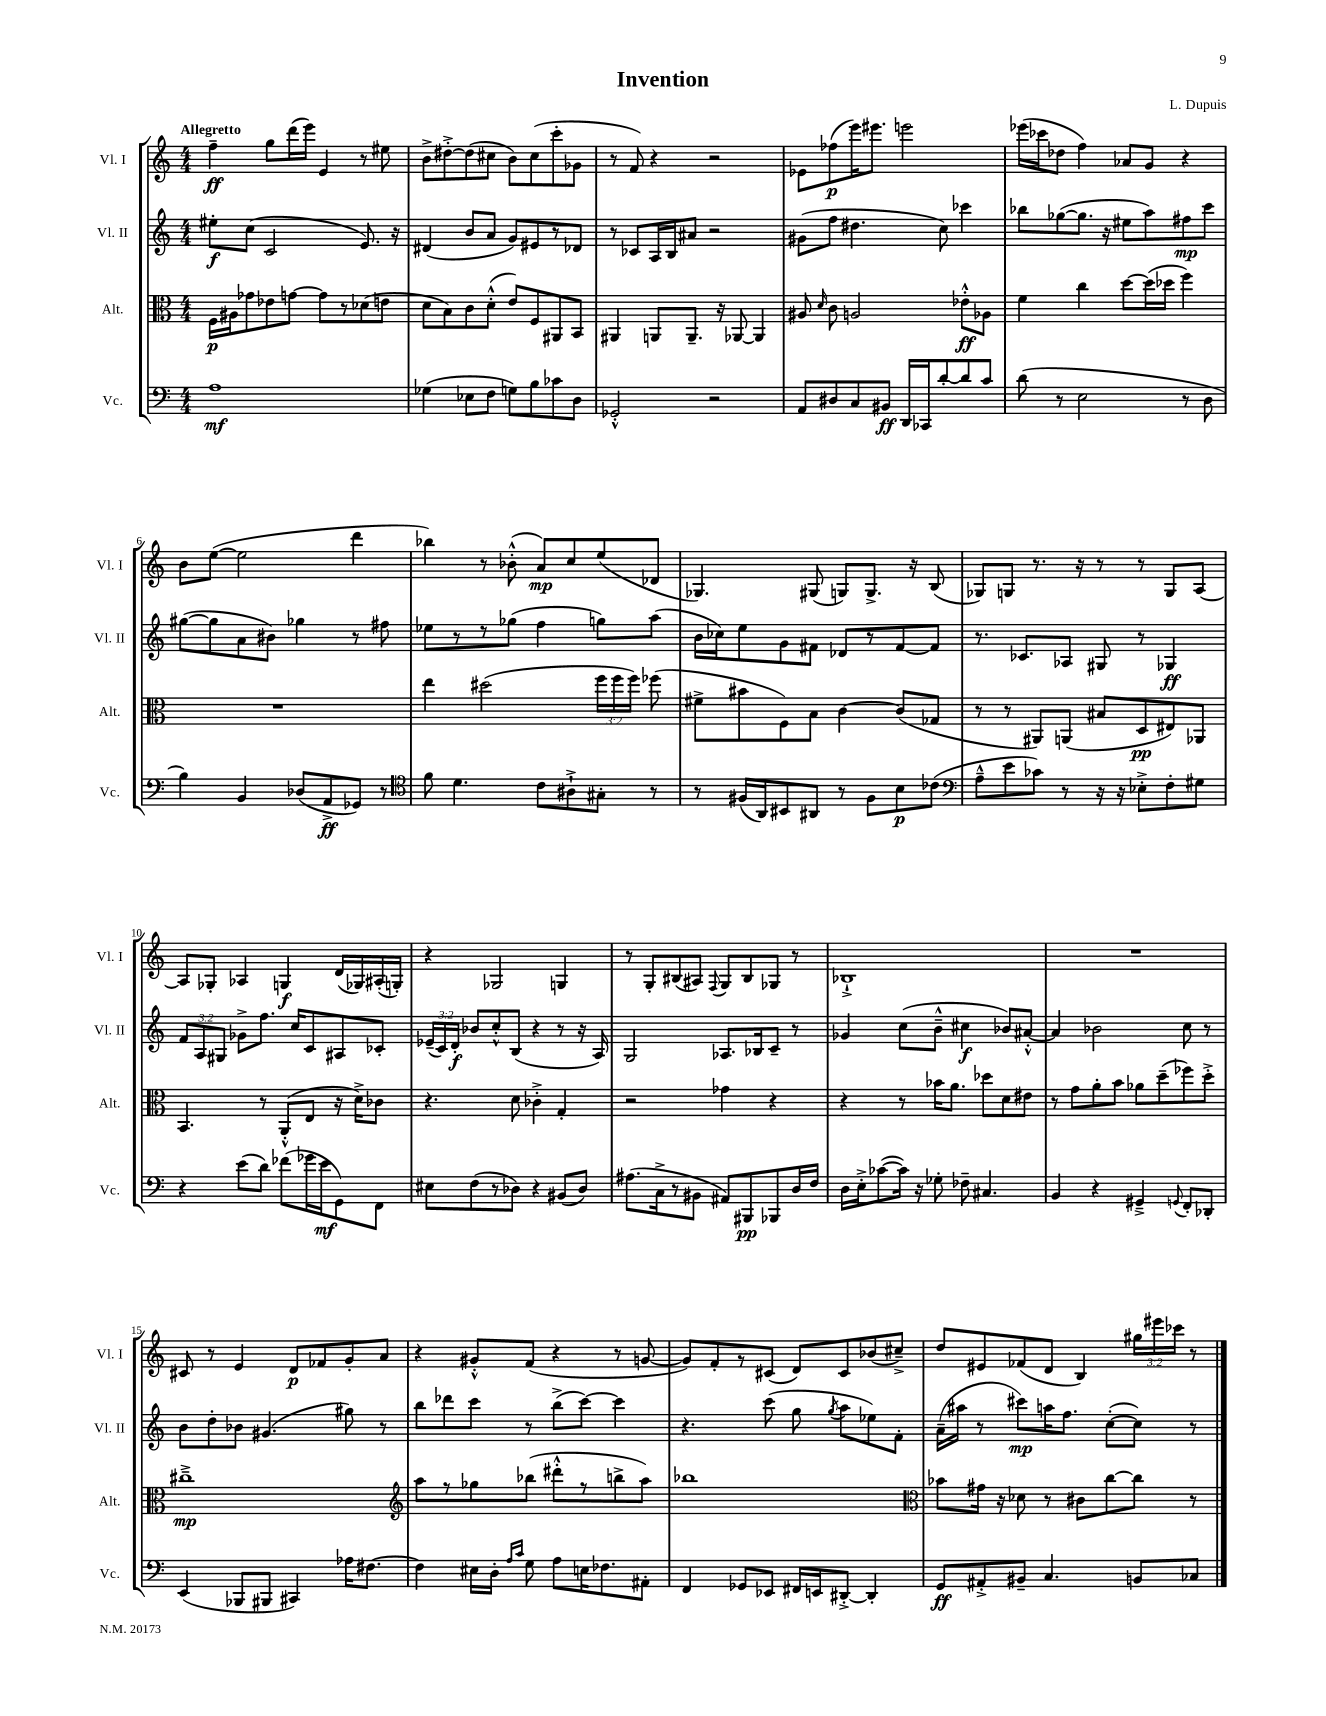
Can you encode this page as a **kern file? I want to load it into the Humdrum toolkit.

**kern	**kern	**kern	**kern
*staff4	*staff3	*staff2	*staff1
*clefF4	*clefC3	*clefG2	*clefG2
*k[]	*k[]	*k[]	*k[]
*M4/4	*M4/4	*M4/4	*M4/4
1A	16F	8ee#'	4ff~
.	16A#	.	.
.	8g-	(8cc	.
.	8e-	2c	8gg
.	[8g	.	(16ddd
.	.	.	16eee)
.	8g]	.	4e
.	8r	.	.
.	(8d-	8.e)	8r
.	8e	.	8ee#
.	.	16r	.
=	=	=	=
(4G-	8d	(4d#	8b^
.	8B)	.	[8dd#'^
8E-	8c	8b	(8dd#]
8F	(8d'^^	8a	8cc#
8G)	8e)	8g)	8b)
8B	8F	8e#	(8cc#
8c-	8AA#	8r	8ccc'
8D	8BB	8d-	8g-
=	=	=	=
2GG-'^^	4AA#	8r	8r
.	.	8c-	8f)
.	8AA	16A	4r
.	.	16B	.
.	8.AA~	8a#	.
2r	.	2r	2r
.	16r	.	.
.	[8AA-	.	.
.	4AA-]	.	.
=	=	=	=
8AA	8A#	(8g#	8e-
.	16qqd	.	.
8D#	8c	8ff	(8ff-
8C	2A	4.dd#	16eee)
.	.	.	8.eee#
8BB#	.	.	.
16DD	.	.	2eee
16CC-	.	.	.
[8d'	.	8cc)	.
8d]	8e-'^^	4ccc-	.
8c	8A-	.	.
=	=	=	=
(8d	4f	8bb-	(16eee-
.	.	.	16ccc-
8r	.	([8gg-	8dd-
2E	4cc	8.gg-]	4ff)
.	.	16r	.
.	[8dd	8ee#	8a-
.	(16dd]	8aa)	8g
.	16dd-	.	.
8r	4ff)	8ff#	4r
8D	.	8ccc	.
=	=	=	=
4B)	1r	([8gg#	8b
.	.	8gg#]	([8ee
4BB	.	8a	2ee]
.	.	8b#)	.
(8D-	.	4gg-	.
8AA^	.	.	.
8GG-)	.	8r	4ddd
8r	.	8ff#	.
=	=	=	=
*clefC4	*	*	*
8f	4ee	8ee-	4bb-)
4.d	.	8r	.
.	(2dd#	8r	8r
.	.	(8gg-	(8b-'^^
8c	.	4ff	8a)
8A#`^	.	.	8cc
8G#'	24ff	8gg)	(8ee
.	24ff	.	.
.	24ff)	.	.
8r	(8ff-	(8aa	8d-
=	=	=	=
8r	8f#^	16b	4.G-)
.	.	16cc-)	.
(16F#	8b#	8ee	.
16AA)	.	.	.
8BB#	8F)	8g	.
8AA#	8B	8f#	(8G#
8r	[4c	8d-	8G)
8F#	.	8r	8.G^
8B	(8c]	[8f#	.
.	.	.	16r
(8c-	8G-	8f#]	(8B
=	=	=	=
*clefF4	*	*	*
8A~^^	8r	8.r	8G-)
8e	8r	.	8G
.	.	8.c-	.
8c-)	8AA#)	.	8.r
8r	(8AA	8A-	.
.	.	.	16r
16r	8B#	8G#	8r
16r	.	.	.
8E-'^	8D	8r	8r
8F'	8E#)	4G-	8G
8G#	8AA-	.	[8A
=	=	=	=
4r	4.BB	12f	8A]
.	.	12A	.
.	.	.	8G-'
.	.	12G#	.
(8e	.	8g-^	4A-
8d)	8r	8.ff	.
(8f-	(8AA'^^	.	4G
.	.	16cc	.
16g-	8E	8c	.
16e	.	.	.
8GG)	16r	8A#	(16d
.	16d^)	.	16G-)
8FF	8c-	8c-'	(16A#'
.	.	.	16G')
=	=	=	=
8E#	4.r	(24e-~	4r
.	.	24c)	.
.	.	24d'	.
(8F	.	8b-	.
8r	.	8cc'^^	2G-
8D-)	8d	(8B	.
4r	4c-'^	4r	.
(8BB#	4G'	8r	4G
8D-)	.	16r	.
.	.	16A)	.
=	=	=	=
(8.A#	2r	2G	8r
.	.	.	8G'
16C^	.	.	.
8r	.	.	(8B#
8BB#	.	.	8A#)
.	.	.	8qqF
8AA#)	4g-	8.A-	8G
8BBB#	.	.	8B#
.	.	16B-	.
8BBB-	4r	8c~	8G-
16D	.	8r	8r
16F	.	.	.
=	=	=	=
16D	4r	4g-	1B-`^
16E'^	.	.	.
([8c-	.	.	.
16c-])	8r	(8cc	.
16r	.	.	.
8G-'	16b-	8b~^^	.
.	8.a	.	.
8F-~	.	4cc#	.
4.C#	8dd-	.	.
.	8d	8b-)	.
.	8e#	[8a#'^^	.
=	=	=	=
4BB	8r	4a#]	1r
.	8g	.	.
4r	8a'	2b-	.
.	8b	.	.
4GG#~^	8a-	.	.
.	(8dd~	.	.
8qqGG	.	.	.
8FF'	8ff-)	8cc	.
8DD-'	8dd'^	8r	.
=	=	=	=
(4EE	1cc#~^	8b	8c#
.	.	8dd'	8r
8BBB-	.	8b-	4e
8BBB#	.	(4.g#	.
4CC#)	.	.	8d
.	.	.	8f-
16A-	.	8gg#)	8g'
[8.F#	.	.	.
.	.	8r	8a
=	=	=	=
*	*clefG2	*	*
4F#]	8aa	8bb	4r
.	8r	8ddd-	.
16E#	8gg-	8ccc	8g#'^^
16D'	.	.	.
16qqA	.	.	.
16qqc	.	.	.
8G	(8bb-	8r	(8f
8A	8ddd#'^^	(8bb^	4r
16E	8r	[8ccc)	.
8.F-	.	.	.
.	8bb^	4ccc]	8r
8AA#'	8aa)	.	[8g
=	=	=	=
4FF	1bb-	4.r	8g])
.	.	.	8f'
8GG-	.	.	8r
8EE-	.	(8ccc	(8c#
16FF#	.	8gg	8d)
16EE	.	.	.
.	.	8qgg	.
[8DD#'^	.	8aa	8c#
4DD#']	.	8ee-)	(8b-
.	.	8f'	8cc#~^)
=	=	=	=
*	*clefC3	*	*
8GG	8b-	(16a~	8dd
.	.	16aa#	.
8AA#'^	16g#	8r	8e#
.	16r	.	.
8BB#~	8d-	8ccc#)	(8f-
4.C	8r	16aa	8d
.	.	8.ff	.
.	8c#	.	4B)
.	[8cc	([8cc'	.
8BB	8cc]	8cc])	24gg#
.	.	.	24eee#
.	.	.	24ccc-
8C-	8r	8r	8r
==	==	==	==
*-	*-	*-	*-
